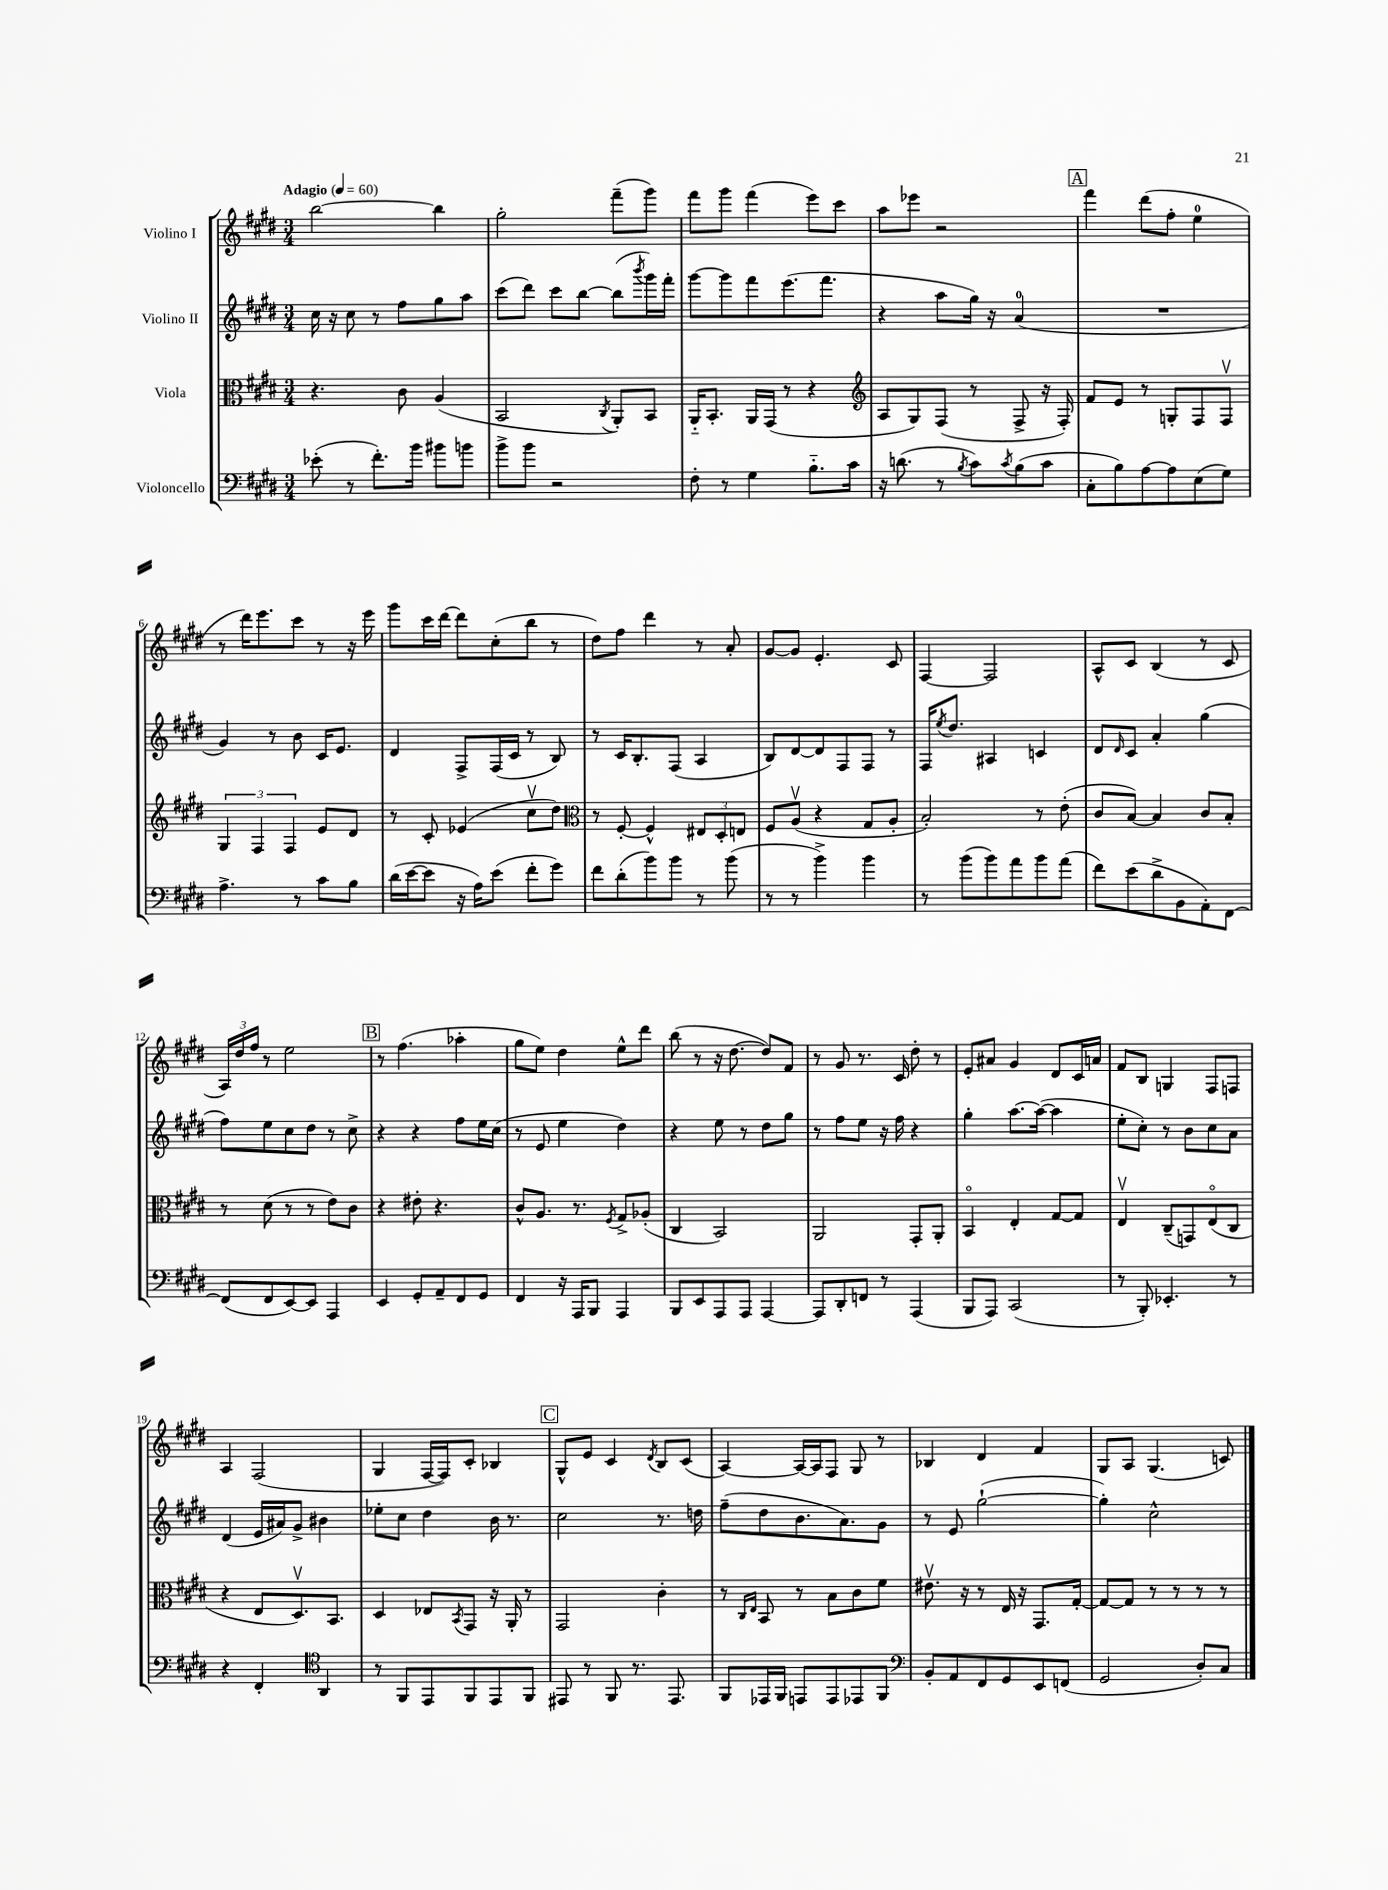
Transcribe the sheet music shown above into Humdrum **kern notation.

**kern	**kern	**kern	**kern
*staff4	*staff3	*staff2	*staff1
*clefF4	*clefC3	*clefG2	*clefG2
*k[f#c#g#d#]	*k[f#c#g#d#]	*k[f#c#g#d#]	*k[f#c#g#d#]
*M3/4	*M3/4	*M3/4	*M3/4
*MM60	*MM60	*MM60	*MM60
(8e-'	4.r	16cc#	[2bb
.	.	16r	.
8r	.	8cc#	.
8.f#')	.	8r	.
.	8c#	8ff#	.
16b	.	.	.
8b#	(4A	8gg#	4bb]
8b	.	8aa	.
=	=	=	=
8b^	2BB	(8ccc#	2gg#'
8b	.	8ddd#)	.
2r	.	8ccc#	.
.	.	[8bb	.
.	8qC#	.	.
.	8AA')	(8bb]	(8fff#~
.	.	8qbbb	.
.	8BB	16ggg#)	8ggg#)
.	.	16fff#'	.
=	=	=	=
8F#'	16AA'~	[8ggg#	8fff#
.	8.BB'	.	.
8r	.	8ggg#]	8ggg#
4G#	16AA	8fff#	(4fff#
.	(16GG#	.	.
.	8r	(8.eee	.
8.B'~	4r	.	8eee)
.	.	8.fff#	.
.	.	.	8ccc#
16c#	.	.	.
=	=	=	=
*	*clefG2	*	*
16r	8A	4r	8aa
(8.d	.	.	.
.	8G#)	.	8eee-
8r	(8F#	8aa	2r
8qB	.	.	.
8c#)	8r	16gg#)	.
.	.	16r	.
8qc#	.	.	.
(8B	8F#^	(4a	.
8c#	16r	.	.
.	16F#')	.	.
=	=	=	=
8C#'	8f#	2.r	4fff#
8B)	8e	.	.
[8A	8r	.	(8ddd#
8A]	8G'	.	8ff#'
(8E	8F#	.	4ee
8G#)	8F#v	.	.
=	=	=	=
4.A^	6G#	4g#)	8r
.	.	.	16ddd#)
.	6F#	.	.
.	.	.	8.eee
.	.	8r	.
.	6F#	.	.
8r	.	8b	8ccc#
8c#	8e	16c#	8r
.	.	8.e	.
8B	8d#	.	16r
.	.	.	16eee
=	=	=	=
(16d#	8r	4d#	8ggg#
[16e	.	.	.
8e]	8c#'	.	16ccc#
.	.	.	[16ddd#
16r	(4e-	8F#^	8ddd#]
16A)	.	.	.
(8e	.	(16F#	(8cc#'
.	.	16c#	.
8f#'	8cc#v	8r	8bb
8g#)	8dd#)	8B)	8r
=	=	=	=
*	*clefC3	*	*
8f#	8r	8r	8dd#)
(8d#'	[8F#'	16c#	8ff#
.	.	8.B'	.
8b)	4F#^^]	.	4ddd#
8b	.	(8F#	.
8r	12E#	4A	8r
.	12D#'	.	.
(8b	.	.	8a'
.	12E	.	.
=	=	=	=
8r	8F#	8B)	[8g#
8r	(8Av	[8d#	8g#]
4b^)	4r	8d#]	4.e'
.	.	8F#	.
4b	8G#	8F#	.
.	8A'	8r	8c#
=	=	=	=
8r	2B')	16F#	[4F#
.	.	8qee	.
.	.	8.dd#	.
(8b	.	.	.
8b)	.	4A#	2F#]
8a	.	.	.
8b	8r	4c	.
(8a	(8e'	.	.
=	=	=	=
8f#)	8c#	8d#	8A^^
.	.	16qqd#	.
(8e	[8B)	8c#	8c#
8d#^	4B]	4a'	(4B
8BB	.	.	.
8AA')	8c#	(4gg#	8r
[8FF#	8B'	.	8c#
=	=	=	=
(8FF#]	8r	8ff#)	24A)
.	.	.	24dd#
.	.	.	24ff#
8FF#	(8d#	8ee	8r
[8EE)	8r	8cc#	2ee
8EE]	8r	8dd#	.
4AAA	8e)	8r	.
.	8c#	8cc#^	.
=	=	=	=
4EE	4r	4r	8r
.	.	.	(4.ff#
8GG#'	8e#'	4r	.
8AA~	4.r	.	.
8FF#	.	8ff#	4aa-'
8GG#	.	16ee	.
.	.	(16cc#	.
=	=	=	=
4FF#	8c#^^	8r	8gg#
.	8.A	8e	8ee)
16r	.	4ee	4dd#
16AAA	8.r	.	.
8BBB	.	.	.
.	8qF#	.	.
4AAA	8G#^	4dd#)	8ee^^
.	(8A-'	.	8ddd#
=	=	=	=
8BBB	4C#	4r	(8bb
8EE	.	.	8r
8AAA	2BB)	8ee	16r
.	.	.	[8.dd#
8AAA	.	8r	.
[4AAA	.	8dd#	8dd#])
.	.	8gg#	8f#
=	=	=	=
8AAA]	2AA	8r	8r
8DD#'	.	8ff#	8g#
8FF	.	8ee	8.r
8r	.	16r	.
.	.	16ff#	16c#
(4AAA	8GG#'	4r	8dd#'
.	8AA'	.	8r
=	=	=	=
8BBB	4BBo	4gg#'	8e'
8AAA)	.	.	8a#
(2CC#	4E'	[8.aa	4g#
.	.	(16aa_	.
.	[8G#	4aa]	8d#
.	8G#]	.	16c#
.	.	.	16a
=	=	=	=
8r	4Ev	8ee'	8f#
8BBB')	.	8cc#')	8B
4.EE-'	(8C#~	8r	4G
.	8GG)	8b	.
.	(8Eo	8cc#	8F#
8r	8C#	8a	8F
=	=	=	=
4r	4r	(4d#	4A
4FF#'	8E	16e	(2F#
.	.	16a#)	.
.	8.D#v)	8g#^	.
*clefC4	*	*	*
4AA	.	4b#	.
.	8.BB	.	.
=	=	=	=
8r	4D#	8ee-'	4G#
8FF#	.	8cc#	.
8EE	8E-	4dd#	[16F#
.	.	.	16F#])
.	8qBB	.	.
8FF#	8GG#	.	8c#'
8EE	16r	16b	4B-
.	16AA'	8.r	.
8FF#	8r	.	.
=	=	=	=
8EE#	2GG#	2cc#	8G#^^
8r	.	.	8e
8FF#	.	.	4c#
8.r	.	.	.
.	.	.	8qd#
.	4c#'	8.r	8B
8.EE#	.	.	.
.	.	.	(8c#
.	.	16dd	.
=	=	=	=
8FF#	8r	(8ff#~	[4A)
.	16qqC#	.	.
.	16qqE	.	.
16EE-	8BB	8dd#	.
16FF#	.	.	.
8EE	8r	8.b	16A_
.	.	.	16A]
8EE	8B	.	8F#
.	.	8.a)	.
8EE-	8c#	.	8G#
8FF#	8f#	8g#	8r
=	=	=	=
*clefF4	*	*	*
8BB'	8.e#v	8r	4B-
8AA	.	8e	.
.	16r	.	.
8FF#	8r	([2gg#`	4d#
8GG#	16E	.	.
.	16r	.	.
8EE	8.GG#	.	4f#
(8FF	.	.	.
.	[16G#'	.	.
=	=	=	=
2GG#	8G#_	4gg#'])	8G#
.	8G#]	.	8A
.	8r	2cc#^^	(4.G#
.	8r	.	.
8D#')	8r	.	.
8C#	8r	.	8c)
==	==	==	==
*-	*-	*-	*-
